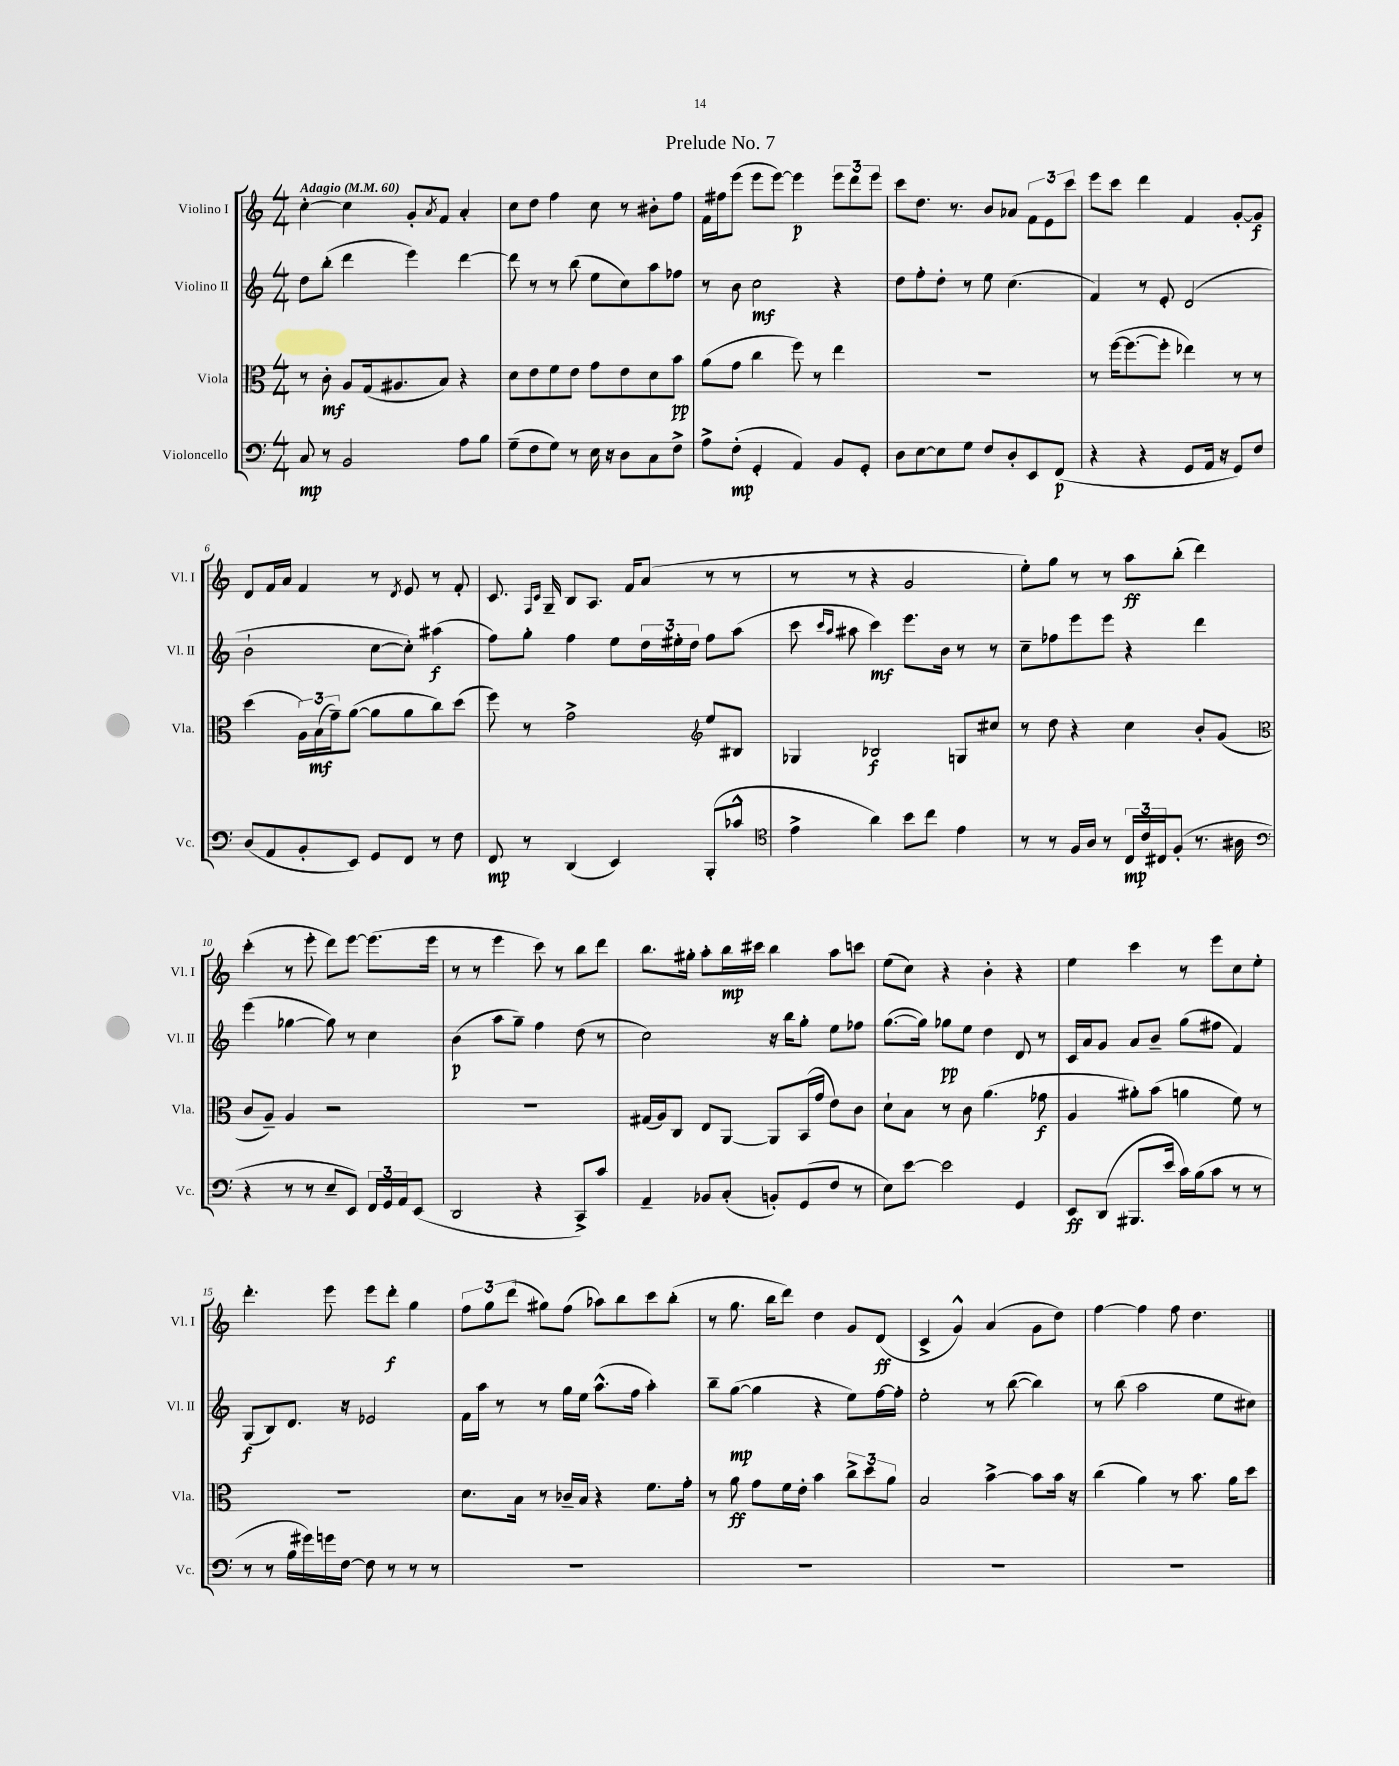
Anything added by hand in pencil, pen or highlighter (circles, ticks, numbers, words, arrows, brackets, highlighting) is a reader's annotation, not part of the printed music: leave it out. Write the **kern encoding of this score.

**kern	**kern	**kern	**kern
*staff4	*staff3	*staff2	*staff1
*clefF4	*clefC3	*clefG2	*clefG2
*k[]	*k[]	*k[]	*k[]
*M4/4	*M4/4	*M4/4	*M4/4
*MM60	*MM60	*MM60	*MM60
8C	8r	8dd	[4cc'
8r	8c'	(8bb'	.
2BB	8A	4ddd	4cc]
.	(16G	.	.
.	8.A#	.	.
.	.	4eee)	8g'
.	.	.	8qa
.	8B)	.	8f
8A	4r	[4ddd	4a'
8B	.	.	.
=	=	=	=
(8G~	8d	8ddd]	8cc
8F	8e	8r	8dd
8G)	8f	8r	4ff
8r	8e	(8bb	.
16E	8g	8ee	8cc
16r	.	.	.
8D	8e	8cc)	8r
8C	8d	8aa	8b#'
8F^	8b	8ff-	8ff
=	=	=	=
8A^	(8a	8r	16f
.	.	.	16ff#
(8F'	8g	8b	(8eee
4GG'	4cc	2cc	8eee
.	.	.	[8eee)
4AA)	8ff)	.	4eee]
.	8r	.	.
8BB	4ee	4r	12eee
.	.	.	12ddd
8GG'	.	.	.
.	.	.	12eee
=	=	=	=
8D	1r	8dd	8ccc
[8E	.	8ff'	8.dd
8E]	.	8dd'	.
.	.	.	8.r
8G	.	8r	.
8F	.	8ee	8b
8D'	.	(4.cc	8a-
8EE	.	.	12f
.	.	.	12e
(8FF	.	.	.
.	.	.	12ccc
=	=	=	=
4r	8r	4f)	8eee
.	([16ff	.	8ccc
.	8.ff_	.	.
4r	.	8r	4ddd
.	8ff']	8e'	.
8GG	4ee-)	(2d	4f
16AA	.	.	.
16r	.	.	.
8GG)	8r	.	[8g'
8F	8r	.	8g]
=	=	=	=
(8D	(4dd	2b`	8d
8AA	.	.	16f
.	.	.	16a
8BB'	24A)	.	4f
.	(24B	.	.
.	24g~)	.	.
8EE)	([8a	.	.
8GG	8a]	[8cc	8r
.	.	.	8qd
8FF	8a	8cc'])	8e
8r	8cc)	(4aa#	8r
8F	(8dd	.	8f'
=	=	=	=
8FF	8ff)	8ff)	8.c
8r	8r	8gg'	.
.	.	.	16qqF
.	.	.	16qqc
.	.	.	16G~
(4DD	2g^	4ff	8B
.	.	.	8.A
4EE)	.	8ee	.
.	.	.	16f
.	.	24dd	(8a
.	.	24ee#'	.
.	.	24dd	.
*	*clefG2	*	*
(8BBB'	8ee	8ff	8r
8c-^^	8B#	(8aa	8r
=	=	=	=
*clefC4	*	*	*
4e^	4G-	8ccc	8r
.	.	16qqccc	.
.	.	16qqaa	.
.	.	8aa#	8r
4a)	2B-	4ccc)	4r
8b	.	8.eee	2g
8cc	.	.	.
.	.	16b	.
4e	8G	8r	.
.	8cc#	8r	.
=	=	=	=
8r	8r	8cc~	8ee')
8r	8dd	8ff-	8gg
16F	4r	8eee	8r
16A	.	.	.
8r	.	8eee	8r
24C	4cc	4r	8aa
24c	.	.	.
24C#	.	.	.
(8F'	.	.	(8bb'
8.r	8b'	4ddd	4ddd)
.	(8g	.	.
16A#	.	.	.
=	=	=	=
*clefF4	*clefC3	*	*
4r	8c	(4eee	(4ccc'
.	8A~)	.	.
8r	4A	[4gg-	8r
8r	.	.	8eee'
8E~	2r	8gg-])	8ddd)
8EE)	.	8r	[8eee
24FF	.	4cc	(8.eee]
24GG	.	.	.
24AA	.	.	.
(8EE	.	.	.
.	.	.	16eee
=	=	=	=
2DD	1r	(4b	8r
.	.	.	8r
.	.	8aa	4eee
.	.	8gg~)	.
4r	.	4ff	8ccc)
.	.	.	8r
8CC^)	.	(8dd	8bb
8c	.	8r	8ddd
=	=	=	=
4AA~	(16G#	2cc)	8.bb
.	16A)	.	.
.	8C	.	.
.	.	.	16gg#'
8BB-	8E	.	8aa'
(8C'	[8AA	.	16bb
.	.	.	16ccc#
8BB')	8AA]	16r	4bb
.	.	16bb	.
(8GG	(16BB	8gg'	.
.	16g	.	.
8F	8e)	8ee	8aa
8r	8c	8ff-	8ccc
=	=	=	=
8E)	8d`	([8.gg	(8ee
[8e	8B	.	8cc)
.	.	16gg])	.
2e]	8r	8gg-	4r
.	8c	8ee	.
.	(4.a	4dd	4b'
4GG	.	8d	4r
.	8g-	8r	.
=	=	=	=
8EE	4A	16c	4ee
.	.	16a	.
(8DD	.	8g	.
8.BBB#	8a#')	8a	4ccc
.	(8b	8b~	.
16e	.	.	.
16c)	4a	(8gg	8r
(16B	.	.	.
8c	.	8ff#	8eee
8r	8f)	4f)	8cc
8r	8r	.	8ee'
=	=	=	=
8r	1r	(8G	4.ddd'
8r	.	8B)	.
16B	.	8.d	.
16g#)	.	.	.
16g	.	.	8eee
[16F	.	16r	.
8F]	.	2e-	8eee
8r	.	.	8ddd'
8r	.	.	4gg
8r	.	.	.
=	=	=	=
1r	8.d	16f	12ff
.	.	16aa	.
.	.	.	12gg
.	.	8r	.
.	.	.	(12ddd
.	16B	.	.
.	8r	8r	8gg#)
.	16c-~	16gg	(8ff
.	16B	16ee	.
.	4r	(8.aa^^	8aa-)
.	.	.	8bb
.	.	16ff	.
.	8.f	4aa')	8ccc
.	.	.	(8bb'
.	16g'	.	.
=	=	=	=
1r	8r	8bb~	8r
.	8a	([8gg	8.gg
.	8g	4gg]	.
.	.	.	16bb
.	16f	.	8ddd)
.	16e'	.	.
.	4b	4r	4dd
.	12cc^	8ee)	8g
.	12dd	.	.
.	.	[16ff	(8d
.	12a	.	.
.	.	16ff']	.
=	=	=	=
1r	2B	2ee'	4c^
.	.	.	4g^^)
.	[4b^	8r	(4a
.	.	([8bb	.
.	8b]	4bb])	8g
.	16b	.	8dd)
.	16r	.	.
=	=	=	=
1r	(4cc	8r	[4ff
.	.	(8bb	.
.	4a)	2aa	4ff]
.	8r	.	8ff
.	8.b	.	4.dd
.	.	8ee	.
.	16a	.	.
.	8dd	8cc#)	.
==	==	==	==
*-	*-	*-	*-
